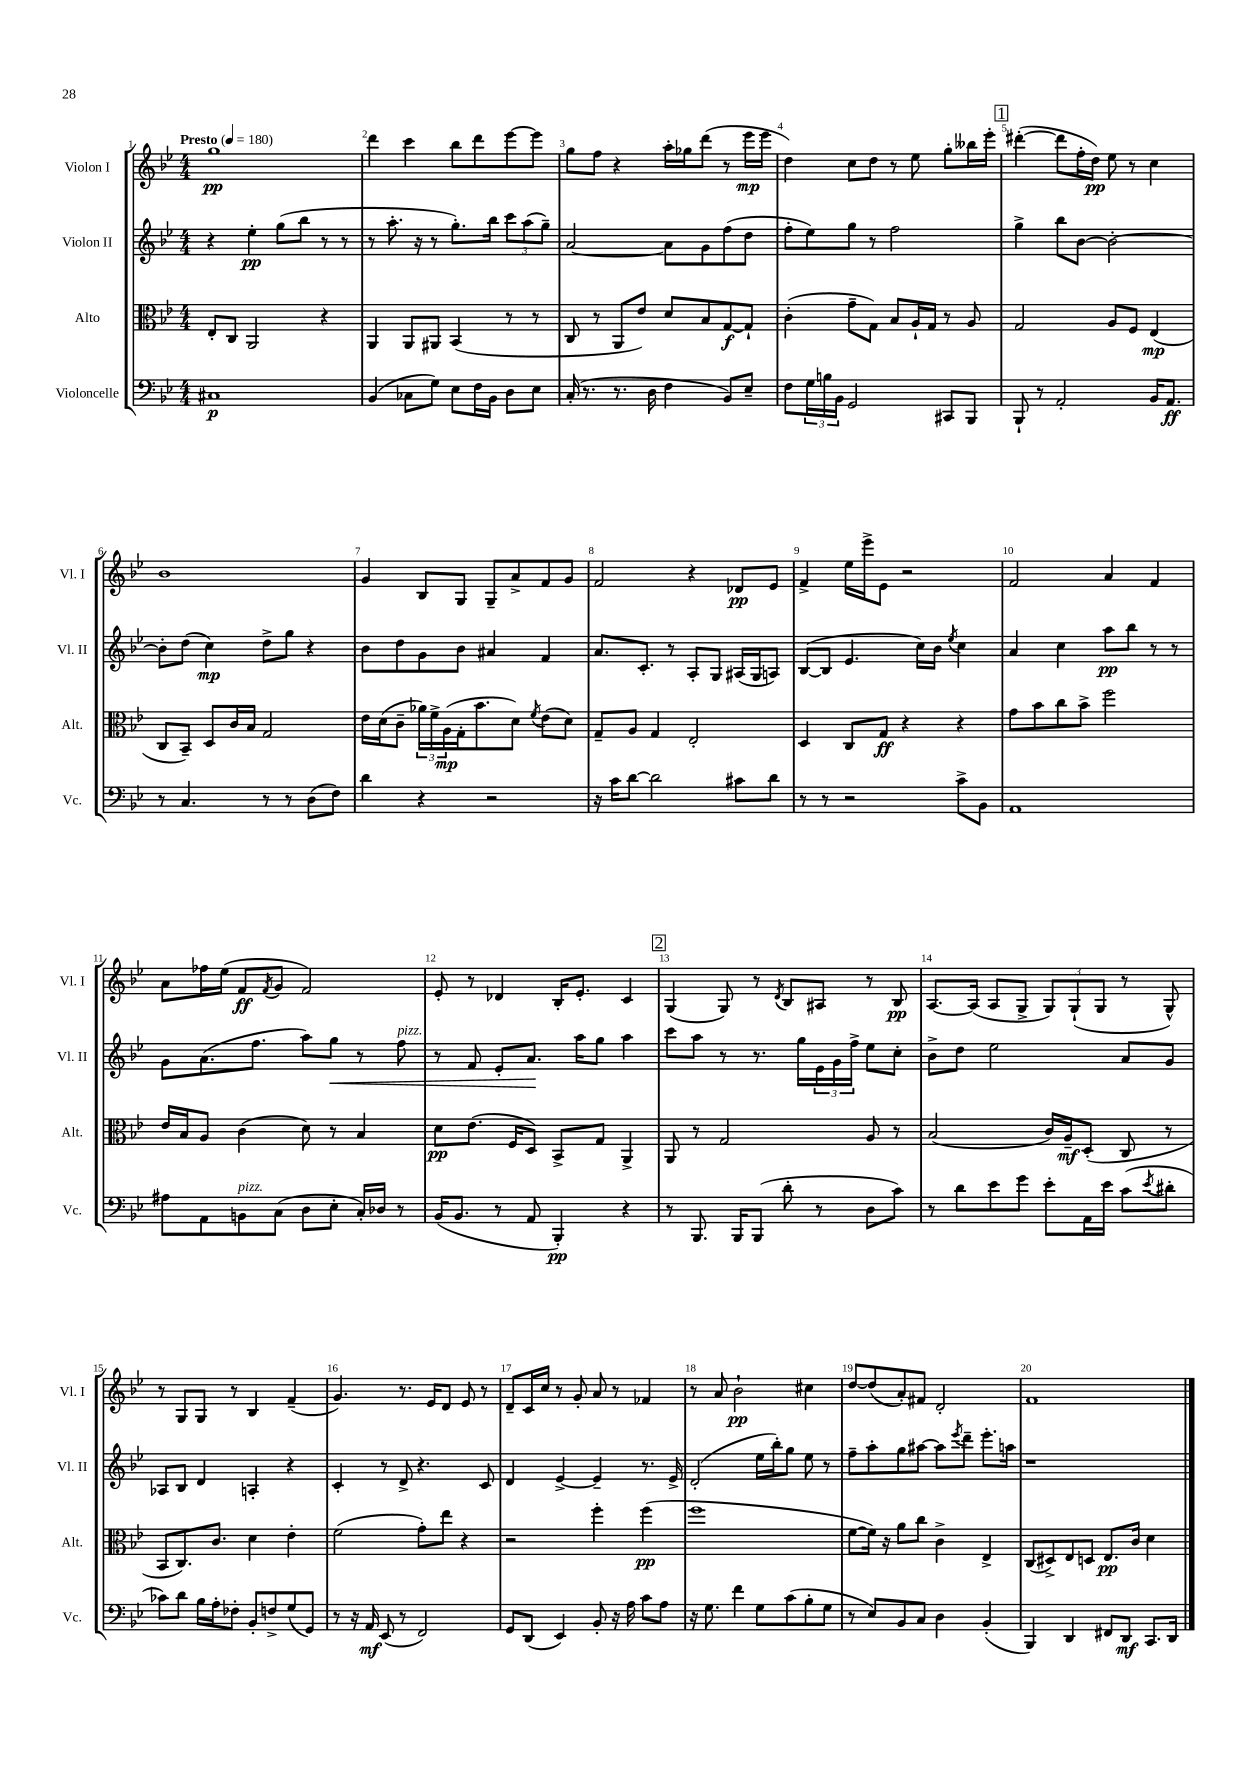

**kern	**kern	**kern	**kern
*staff4	*staff3	*staff2	*staff1
*clefF4	*clefC3	*clefG2	*clefG2
*k[b-e-]	*k[b-e-]	*k[b-e-]	*k[b-e-]
*M4/4	*M4/4	*M4/4	*M4/4
*MM180	*MM180	*MM180	*MM180
1C#	8E-'/L	4r	1gg
.	8C/J	.	.
.	2AA/	4ee-'\	.
.	.	(8gg\L	.
.	.	8bb-\J	.
.	4r	8r	.
.	.	8r	.
=	=	=	=
(4BB-/	4AA/	8r	4ddd\
.	.	8.aa'\	.
8C-\L	8AA/L	.	4ccc\
.	.	16r	.
8G\J)	8AA#/J	8r	.
8E-\L	(4BB-/	8.gg'\L)	8bb-\L
16F\L	.	.	8ddd\
16BB-\JJ	.	16bb-\Jk	.
8D\L	8r	12ccc\L	[8eee-\
.	.	(12aa\	.
8E-\J	8r	.	8eee-\]J
.	.	12gg~\J)	.
=	=	=	=
(16C'/	8C/	[2a/	8gg\L
8.r	.	.	.
.	8r	.	8ff\J
8.r	8AA/L	.	4r
.	8e-/J)	.	.
16D\	.	.	.
4F\	8d/L	8a\]L	16aa'\LL
.	.	.	16gg-\J
.	8B-/	8g\	(8ddd\J
8BB-/L)	[8G/	(8ff\	8r
8E-~/J	8G`/]J	8dd\J	16eee-\LL
.	.	.	16eee-\JJ
=	=	=	=
8F\L	(4c'\	8ff'\L	4dd\)
24G\L	.	8ee-\)	.
24B\	.	.	.
24BB-\JJ	.	.	.
2GG/	8g~\L	8gg\J	8cc\L
.	8G\J)	8r	8dd\J
.	8B-/L	2ff\	8r
.	16A`/L	.	8ee-\
.	16G/JJ	.	.
8CC#/L	8r	.	8gg'\L
8BBB-/J	8A/	.	16bb--\L
.	.	.	16eee-'\JJ
=	=	=	=
8BBB-`/	2G/	4gg^\	([4ddd#'\
8r	.	.	.
2AA'/	.	8bb-\L	8ddd#\]L
.	.	[8b-\J	16ff'\L
.	.	.	16dd\JJ)
.	8A/L	2b-'\_	8ee-\
.	8F/J	.	8r
16BB-/LK	(4E-/	.	4cc\
8.AA/J	.	.	.
=	=	=	=
8r	8C/L	8b-'\]L	1b-
4.C/	8BB-~/J)	(8dd\J	.
.	8D/L	4cc\)	.
.	16c/L	.	.
.	16B-/JJ	.	.
8r	2G/	8dd^\L	.
8r	.	8gg\J	.
(8D\L	.	4r	.
8F\J)	.	.	.
=	=	=	=
4d\	16e-\LL	8b-\L	4g/
.	(16d\J	.	.
.	8c~\J	8dd\	.
4r	24a-\LL)	8g\	8B-/L
.	24f^\	.	.
.	(24A\	.	.
.	16G'\J	8b-\J	8G/J
.	8.b-\	.	.
2r	.	4a#/	8G~/L
.	8d\J)	.	8a^/
.	8qf/	.	.
.	(8e-\L	4f/	8f/
.	8d\J)	.	8g/J
=	=	=	=
16r	8G~/L	8.a/L	2f/
16c\LK	.	.	.
[8d\J	8A/J	.	.
.	.	8.c'/J	.
2d\]	4G/	.	.
.	.	8r	.
.	2E-'/	8A'/L	4r
.	.	8G/J	.
8c#\L	.	(16A#/LL	8d-/L
.	.	16G/J	.
8d\J	.	8A/J)	8e-/J
=	=	=	=
8r	4D/	([8B-/L	4f^/
8r	.	8B-/]J	.
2r	8C/L	4.e-/	16ee-\LL
.	.	.	16eee-^\J
.	8G/J	.	8e-\J
.	4r	.	2r
.	.	16cc\LL)	.
.	.	16b-\JJ	.
.	.	8qee-/	.
8c^\L	4r	4cc\	.
8BB-\J	.	.	.
=	=	=	=
1AA	8g\L	4a/	2f/
.	8b-\	.	.
.	8cc\	4cc\	.
.	8b-^\J	.	.
.	2ff\	8aa\L	4a/
.	.	8bb-\J	.
.	.	8r	4f/
.	.	8r	.
=	=	=	=
8A#\L	16e-/LL	8g\L	8a\L
.	16B-/J	.	.
8AA\	8A/J	(8.a\	16ff-\L
.	.	.	(16ee-\JJ
8BB\	(4c\	.	8f/L
.	.	8.ff\J	.
.	.	.	8qf/
(8C\J	.	.	8g/J
8D\L	8d\)	8aa\L)	2f/)
8E-'\J	8r	8gg\J	.
16C'/LL)	4B-/	8r	.
16D-/JJ	.	.	.
8r	.	8ff\	.
=	=	=	=
(16BB-/LK	8d\L	8r	8e-'/
8.BB-/J	.	.	.
.	(8.e-\J	8f/	8r
8r	.	8e-'/L	4d-/
.	16F/LK	.	.
8AA/	8D/J)	8.a/J	.
4BBB-'/)	8BB-^/L	.	16B-'/LK
.	.	16aa\LK	8.e-'/J
.	8G/J	8gg\J	.
4r	4AA^/	4aa\	4c/
=	=	=	=
8r	8AA/	8ccc\L	(4G/
8.BBB-/	8r	8aa\J	.
.	2G/	8r	8G/)
16BBB-/LK	.	.	.
(8BBB-/J	.	8.r	8r
.	.	.	8qd/
8d'\	.	.	8B-/L
.	.	16gg\LL	.
8r	.	24e-\	8A#/J
.	.	24g\	.
.	.	24ff^\JJ	.
8D\L	8A/	8ee-\L	8r
8c\J)	8r	8cc'\J	8B-/
=	=	=	=
8r	(2B-/	8b-^\L	[8.A/L
8d\L	.	8dd\J	.
.	.	.	(16A/]Jk
8e-\	.	2ee-\	8A/L
8g\J	.	.	8G^/J
8e-'\L	16c/LL)	.	12G/L)
.	16A~/J	.	.
.	.	.	(12G`/
16AA\L	(8D'/J	.	.
.	.	.	12G/J
16e-\JJ	.	.	.
(8c\L	8C/	8a/L	8r
8qe-/	.	.	.
8d#'\J	8r	8g/J	8G^^/)
=	=	=	=
8c-\L)	8BB-/L	8A-/L	8r
8d\J	8.C/)	8B-/J	8G/L
16B-\LL	.	4d/	8G/J
16A'\J	8.c/J	.	.
8F-'\J	.	.	8r
8BB-'/L	4d\	4A'/	4B-/
8F^/	.	.	.
(8G/	4e-'\	4r	(4f~/
8GG/J)	.	.	.
=	=	=	=
8r	(2f\	4c'/	4.g/)
16r	.	.	.
16AA/	.	.	.
(8EE-/	.	8r	.
8r	.	8d^/	8.r
2FF/)	8g'\L)	4.r	.
.	.	.	16e-/LK
.	8ee-\J	.	8d/J
.	4r	.	8e-/
.	.	8c/	8r
=	=	=	=
8GG/L	2r	4d/	8d~/L
(8DD/J	.	.	16c/L
.	.	.	16cc/JJ
4EE-/)	.	[4e-^/	8r
.	.	.	8g'/
8BB-'/	4ff'\	4e-~/]	8a/
16r	.	.	8r
16A\	.	.	.
8c\L	(4ff\	8.r	4f-/
8A\J	.	.	.
.	.	16e-^/	.
=	=	=	=
16r	1ff	(2d'/	8r
8.G\	.	.	.
.	.	.	8a/
4f\	.	.	2b-`\
8G\L	.	16ee-\LL	.
.	.	16bb-'\J)	.
(8c\	.	8gg\J	.
8B-'\	.	8ee-\	4cc#\
8G\J	.	8r	.
=	=	=	=
8r	[8f\L	8ff~\L	[8dd/L
8E-/L)	16f\]Jk)	8aa'\	(8dd/]
.	16r	.	.
8BB-/	8a\L	8gg\	8a'/)
8C/J	8cc\J	[8aa#\J	8f#/J
4D\	4c^\	8aa#\]L	2d'/
.	.	8qeee-/	.
.	.	8ddd~\J	.
(4BB-'/	4E-^/	8.eee-'\L	.
.	.	16aa\Jk	.
=	=	=	=
4BBB-/)	(8C/L	1r	1f
.	8D#^/)	.	.
4DD/	8E-/	.	.
.	8D/J	.	.
8FF#/L	8.E-/L	.	.
8DD/J	.	.	.
.	16c/Jk	.	.
8.CC/L	4d\	.	.
16DD/Jk	.	.	.
==	==	==	==
*-	*-	*-	*-
